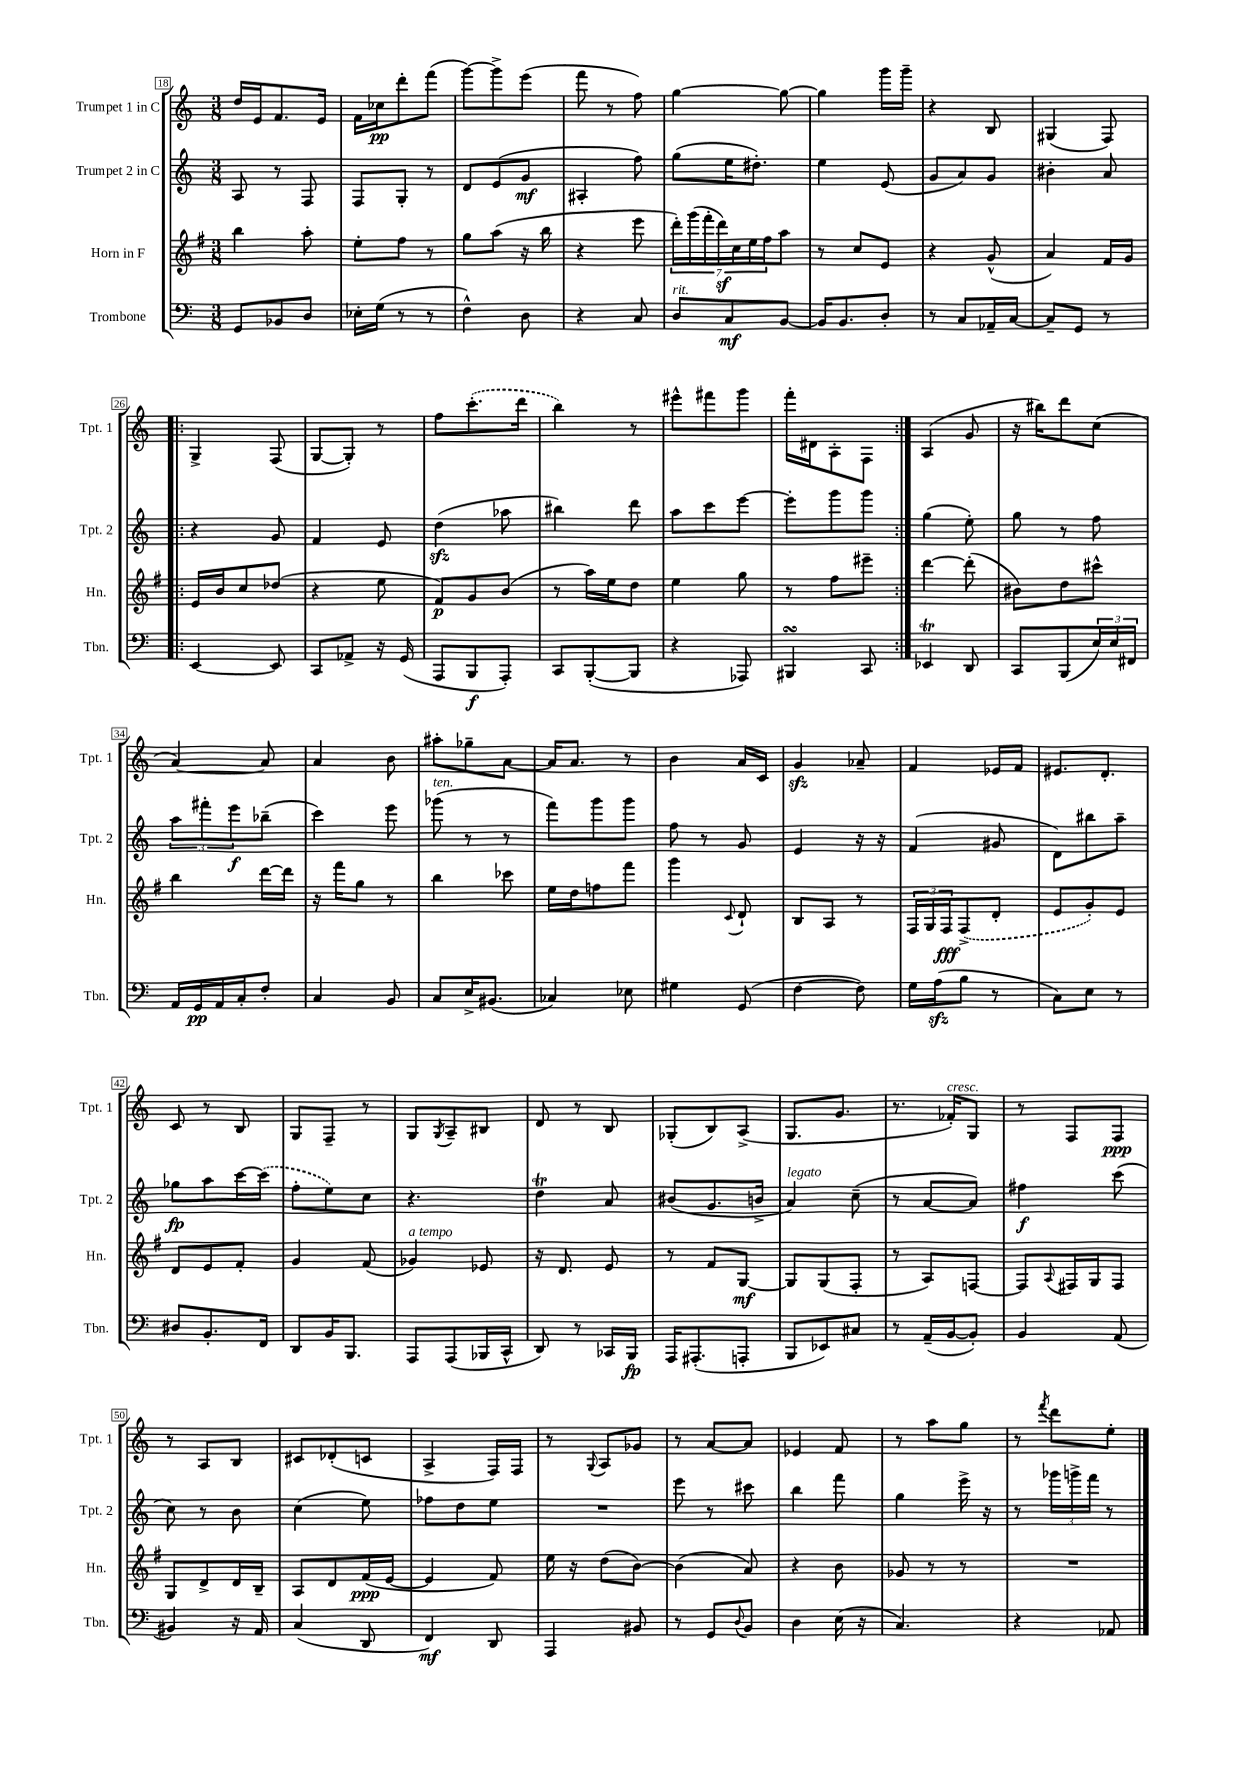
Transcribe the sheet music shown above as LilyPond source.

<<
\new StaffGroup <<
\new Staff = "s0" \with { instrumentName = "Trumpet 1 in C" shortInstrumentName = "Tpt. 1" } {
    \clef treble \key c \major \numericTimeSignature \time 3/8
    d''16 e'16 f'8. e'16 |
    f'16 ces''16\pp d'''8-. f'''8( |
    g'''8~) g'''8-> e'''8( |
    f'''8 r8 f''8) |
    g''4~ g''8~ |
    g''4 g'''16 g'''16-- |
    r4 b8 |
    gis4( f8) |
    \repeat volta 2 { g4-> f8( |
    g8~ g8-.) r8 |
    f''8 \once \slurDashed c'''8.-.( d'''16 |
    b''4) r8 |
    eis'''8-^ fis'''8 g'''8 |
    f'''16-. dis'16 a8-. f8 | }
    a4( g'8 |
    r16 bis''16) d'''8 c''8( |
    a'4~) a'8 |
    a'4 b'8 |
    ais''8-. ges''8-- a'8~ |
    a'16 a'8. r8 |
    b'4 a'16 c'16 |
    g'4\sfz aes'8-- |
    f'4 ees'16 f'16 |
    eis'8. d'8.-. |
    c'8 r8 b8 |
    g8 f8-- r8 |
    g8 \acciaccatura { g8 } a8-- bis8 |
    d'8 r8 b8 |
    ges8-.( b8) a8->( |
    g8. g'8. |
    r8. fes'16-.^\markup { \italic "cresc." }) g8 |
    r8 f8 f8\ppp |
    r8 a8 b8 |
    cis'8 des'8-.( c'8 |
    a4-> f16) f16 |
    r8 \appoggiatura { g8 } a8 ges'8 |
    r8 a'8~ a'8 |
    ees'4 f'8 |
    r8 a''8 g''8 |
    r8 \acciaccatura { f'''8 } d'''8 e''8-. \bar "|." |
}
\new Staff = "s1" \with { instrumentName = "Trumpet 2 in C" shortInstrumentName = "Tpt. 2" } {
    \clef treble \key c \major \numericTimeSignature \time 3/8
    a8 r8 f8 |
    f8 g8-. r8 |
    d'8 e'8( g'8\mf |
    ais4-. f''8) |
    g''8( e''16 dis''8.-.) |
    e''4 e'8( |
    g'8 a'8) g'8 |
    bis'4-. a'8 |
    \repeat volta 2 { r4 g'8 |
    f'4 e'8 |
    d''4\sfz( aes''8 |
    bis''4) d'''8 |
    a''8 c'''8 e'''8~ |
    e'''8-. g'''8 g'''8 | }
    g''4( e''8-.) |
    g''8 r8 f''8 |
    \tuplet 3/2 { a''8 fis'''8-. e'''8\f } bes''8--( |
    c'''4) e'''8 |
    ges'''8^\markup { \italic "ten." }( r8 r8 |
    f'''8) g'''8 g'''8 |
    f''8 r8 g'8 |
    e'4 r16 r16 |
    f'4( gis'8 |
    d'8) bis''8 a''8-- |
    ges''8\fp a''8 c'''16~ \once \slurDashed c'''16( |
    f''8-. e''8) c''8 |
    r4. |
    d''4\trill a'8 |
    bis'8( g'8. b'16-> |
    a'4^\markup { \italic "legato" }) c''8--( |
    r8 a'8~ a'8) |
    fis''4\f c'''8( |
    c''8) r8 b'8 |
    c''4( e''8) |
    fes''8 d''8 e''8 |
    R4. |
    e'''8 r8 cis'''8 |
    b''4 f'''8 |
    g''4 e'''16-> r16 |
    r8 \tuplet 3/2 { ges'''16 g'''16-> f'''16 } r8 \bar "|." |
}
\new Staff = "s2" \with { instrumentName = "Horn in F" shortInstrumentName = "Hn." } {
    \clef treble \key g \major \numericTimeSignature \time 3/8
    b''4 a''8-. |
    e''8-. fis''8 r8 |
    g''8 a''8( r16 b''16 |
    r4 e'''8 |
    \tuplet 7/4 { d'''16-.) g'''16( fis'''16-. d'''16\sf) c''16 e''16 fis''16 } a''8 |
    r8 c''8 e'8 |
    r4 g'8-^( |
    a'4) fis'16 g'16 |
    \repeat volta 2 { e'16 b'16 c''8 des''8( |
    r4 e''8 |
    fis'8\p) g'8 b'8( |
    r8 a''16) e''16 d''8 |
    e''4 g''8 |
    r8 fis''8 eis'''8-- | }
    d'''4~ d'''8-.( |
    bis'8) d''8 cis'''8-^ |
    b''4 d'''16~ d'''16 |
    r16 fis'''16 g''8 r8 |
    b''4 ces'''8 |
    e''16 d''16 f''8 fis'''8 |
    g'''4 \appoggiatura { c'8 } d'8-! |
    b8 a8 r8 |
    \tuplet 3/2 { fis16 g16 fis16\fff } \once \slurDashed fis8->( d'8-. |
    e'8 g'8-.) e'8 |
    d'8 e'8 fis'8-. |
    g'4 fis'8( |
    ges'4^\markup { \italic "a tempo" }) ees'8 |
    r16 d'8. e'8 |
    r8 fis'8 g8~\mf |
    g8 g8( fis8-. |
    r8 a8) f8~ |
    f8 \appoggiatura { a8 } fis16 g16 fis8 |
    g8 d'8-> d'16 b16-- |
    a8 d'8 fis'16\ppp( e'16~ |
    e'4 fis'8) |
    e''16 r16 d''8( b'8~) |
    b'4( a'8) |
    r4 b'8 |
    ges'8 r8 r8 |
    R4. \bar "|." |
}
\new Staff = "s3" \with { instrumentName = "Trombone" shortInstrumentName = "Tbn." } {
    \clef bass \key c \major \numericTimeSignature \time 3/8
    g,8 bes,8 d8 |
    ees16-. g16( r8 r8 |
    f4-^) d8 |
    r4 c8 |
    d8^\markup { \italic "rit." } c8\mf b,8~ |
    b,16 b,8. d8-. |
    r8 c8 aes,16-- c16~ |
    c8-- g,8 r8 |
    \repeat volta 2 { e,4~ e,8 |
    c,8 aes,8-> r16 g,16( |
    a,,8 b,,8\f a,,8-.) |
    c,8 b,,8~-.( b,,8 |
    r4 aes,,8) |
    bis,,4\turn c,8 | }
    ees,4\trill d,8 |
    c,8 b,,8( \tuplet 3/2 { e16) e16 fis,16 } |
    a,16 g,16\pp a,16 c16-. f8-. |
    c4 b,8 |
    c8 e16-> bis,8.( |
    ces4) ees8 |
    gis4 g,8( |
    f4~ f8) |
    g16 a16\sfz( b8 r8 |
    c8) e8 r8 |
    dis8 b,8.-. f,16 |
    d,8 b,16 b,,8. |
    a,,8 a,,8( bes,,16 c,16-^ |
    d,8) r8 ces,16 b,,16\fp |
    a,,16 ais,,8.-.( a,,8-. |
    b,,8 ees,8) cis8 |
    r8 a,16--( b,16~ b,8-.) |
    b,4 a,8( |
    bis,4) r16 a,16 |
    c4( d,8 |
    f,4\mf) d,8 |
    a,,4 bis,8 |
    r8 g,8 \appoggiatura { d8 } b,8 |
    d4 e16( r16 |
    c4.) |
    r4 aes,8 \bar "|." |
}
>>
>>
\layout { \context { \Score currentBarNumber = #18 \override BarNumber.stencil = #(make-stencil-boxer 0.1 0.3 ly:text-interface::print) } }
